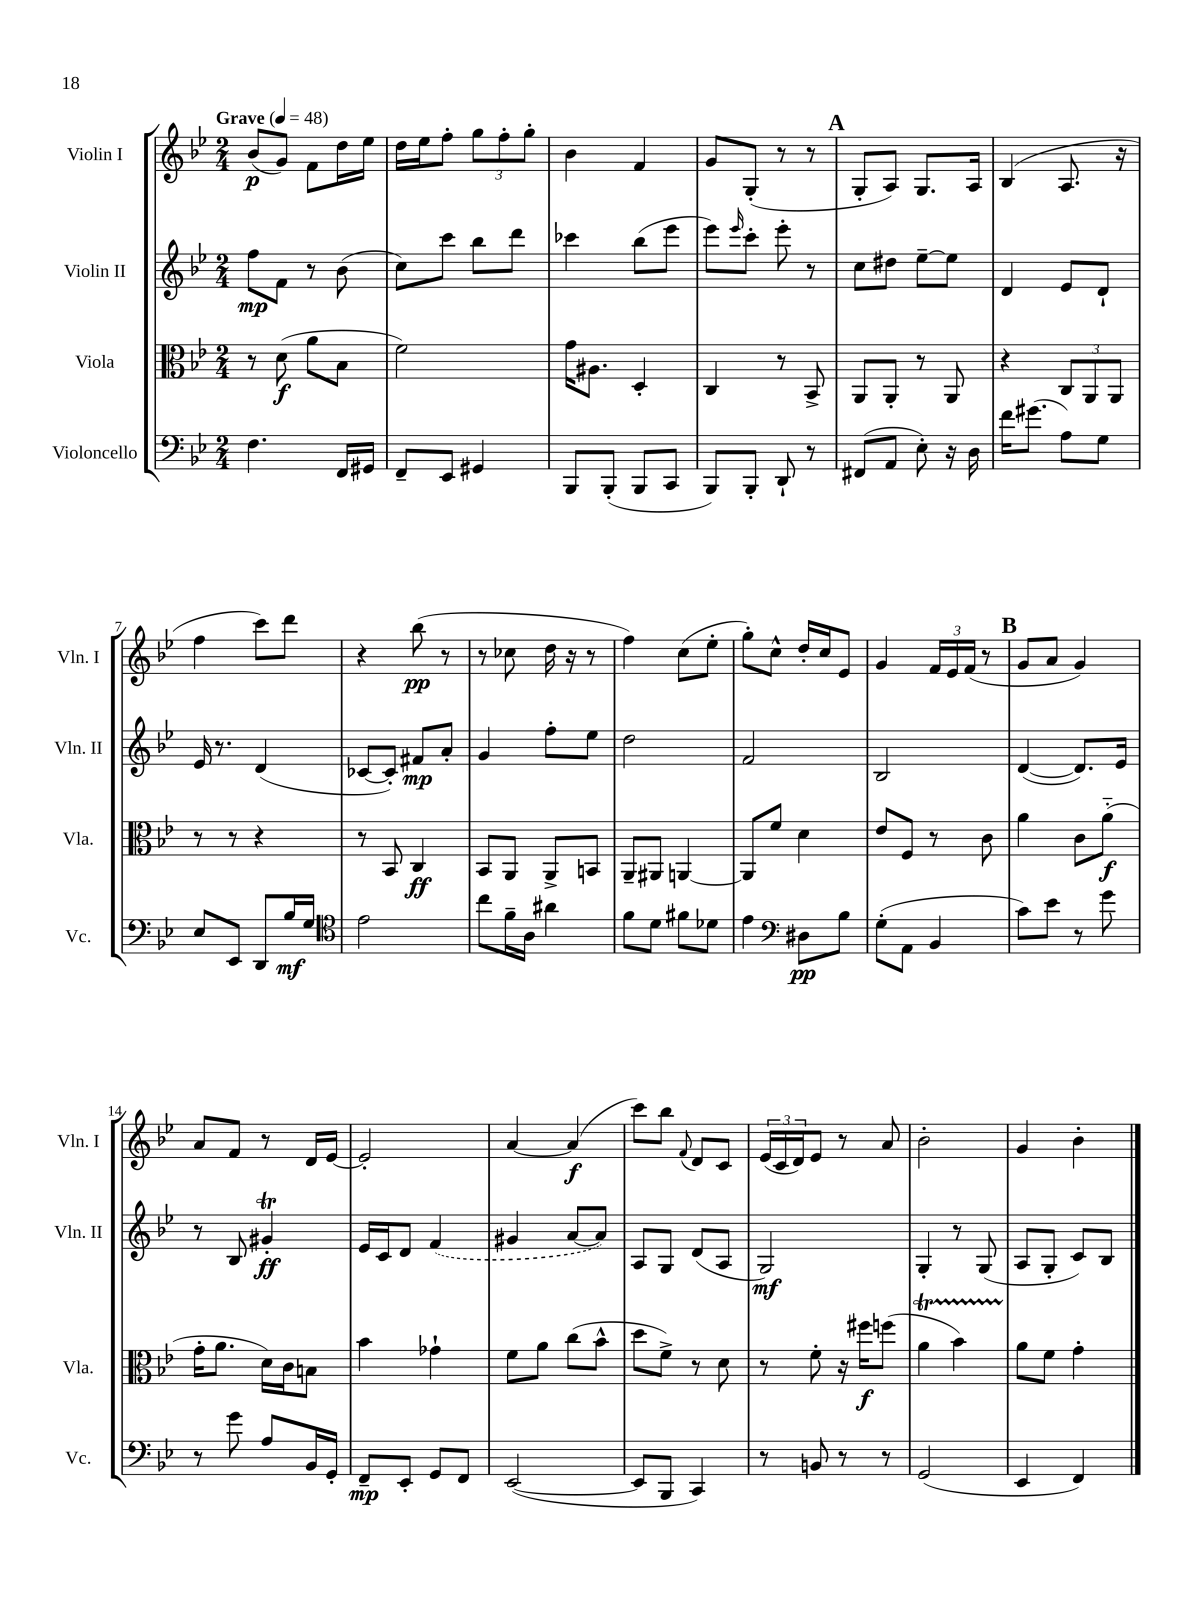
<<
\new StaffGroup <<
\new Staff = "s0" \with { instrumentName = "Violin I" shortInstrumentName = "Vln. I" } {
    \clef treble \key bes \major \numericTimeSignature \time 2/4 \tempo "Grave" 4 = 48
    bes'8\p( g'8) f'8 d''16 ees''16 |
    d''16 ees''16 f''8-. \tuplet 3/2 { g''8 f''8-. g''8-. } |
    bes'4 f'4 |
    g'8 g8-.( r8 r8 |
    \mark \markup { \bold "A" } g8-. a8) g8. a16 |
    bes4( a8. r16 |
    f''4 c'''8) d'''8 |
    r4 bes''8\pp( r8 |
    r8 ces''8 d''16 r16 r8 |
    f''4) c''8( ees''8-. |
    g''8-.) c''8-^ d''16-. c''16 ees'8 |
    g'4 \tuplet 3/2 { f'16 ees'16 f'16( } r8 |
    \mark \markup { \bold "B" } g'8 a'8 g'4) |
    a'8 f'8 r8 d'16 ees'16~ |
    ees'2-. |
    a'4~ a'4\f( |
    c'''8) bes''8 \appoggiatura { f'8 } d'8 c'8 |
    \tuplet 3/2 { ees'16( c'16 d'16) } ees'8 r8 a'8 |
    bes'2-. |
    g'4 bes'4-. \bar "|." |
}
\new Staff = "s1" \with { instrumentName = "Violin II" shortInstrumentName = "Vln. II" } {
    \clef treble \key bes \major \numericTimeSignature \time 2/4
    f''8\mp f'8 r8 bes'8( |
    c''8) c'''8 bes''8 d'''8 |
    ces'''4 bes''8( ees'''8 |
    ees'''8) \grace { ees'''16 } c'''8-. ees'''8-. r8 |
    \mark \markup { \bold "A" } c''8 dis''8 ees''8~-- ees''8 |
    d'4 ees'8 d'8-! |
    ees'16 r8. d'4( |
    ces'8~ ces'8-.) fis'8\mp a'8-. |
    g'4 f''8-. ees''8 |
    d''2 |
    f'2 |
    bes2 |
    \mark \markup { \bold "B" } d'4~( d'8.) ees'16 |
    r8 bes8 gis'4-.\trill\ff |
    ees'16 c'16 d'8 \once \slurDashed f'4( |
    gis'4 a'8~ a'8) |
    a8 g8 d'8( a8 |
    g2\mf) |
    g4-. r8 g8( |
    a8 g8-. c'8) bes8 \bar "|." |
}
\new Staff = "s2" \with { instrumentName = "Viola" shortInstrumentName = "Vla." } {
    \clef alto \key bes \major \numericTimeSignature \time 2/4
    r8 d'8\f( a'8 bes8 |
    f'2) |
    g'16 ais8. d4-. |
    c4 r8 bes,8-> |
    \mark \markup { \bold "A" } a,8 a,8-. r8 a,8 |
    r4 \tuplet 3/2 { c8 a,8 a,8 } |
    r8 r8 r4 |
    r8 bes,8 c4\ff |
    bes,8 a,8 a,8-> b,8 |
    a,8-- ais,8 a,4~ |
    a,8 f'8 d'4 |
    ees'8 f8 r8 c'8 |
    \mark \markup { \bold "B" } a'4 c'8 a'8-_\f( |
    g'16-. a'8. d'16) c'16 b8 |
    bes'4 ges'4-! |
    f'8 a'8 c''8( bes'8-^ |
    d''8 f'8->) r8 d'8 |
    r8 f'8-. r16 fis''16\f f''8( |
    a'4\startTrillSpan bes'4) |
    a'8\stopTrillSpan f'8 g'4-. \bar "|." |
}
\new Staff = "s3" \with { instrumentName = "Violoncello" shortInstrumentName = "Vc." } {
    \clef bass \key bes \major \numericTimeSignature \time 2/4
    f4. f,16 gis,16 |
    f,8-- ees,8 gis,4 |
    bes,,8 bes,,8-.( bes,,8 c,8 |
    bes,,8) bes,,8-. d,8-! r8 |
    \mark \markup { \bold "A" } fis,8( a,8 ees8-.) r16 d16 |
    f'16 gis'8.( a8) g8 |
    ees8 ees,8 d,8 bes16\mf g16 |
    \clef tenor ees'2 |
    c''8 f'16-- a16 ais'4 |
    f'8 d'8 fis'8 des'8 |
    ees'4 \clef bass dis8\pp bes8 |
    g8-.( a,8 bes,4 |
    \mark \markup { \bold "B" } c'8) ees'8 r8 g'8 |
    r8 g'8 a8 bes,16 g,16-. |
    f,8--\mp ees,8-. g,8 f,8 |
    ees,2~( |
    ees,8 bes,,8 c,4) |
    r8 b,8 r8 r8 |
    g,2( |
    ees,4 f,4) \bar "|." |
}
>>
>>
